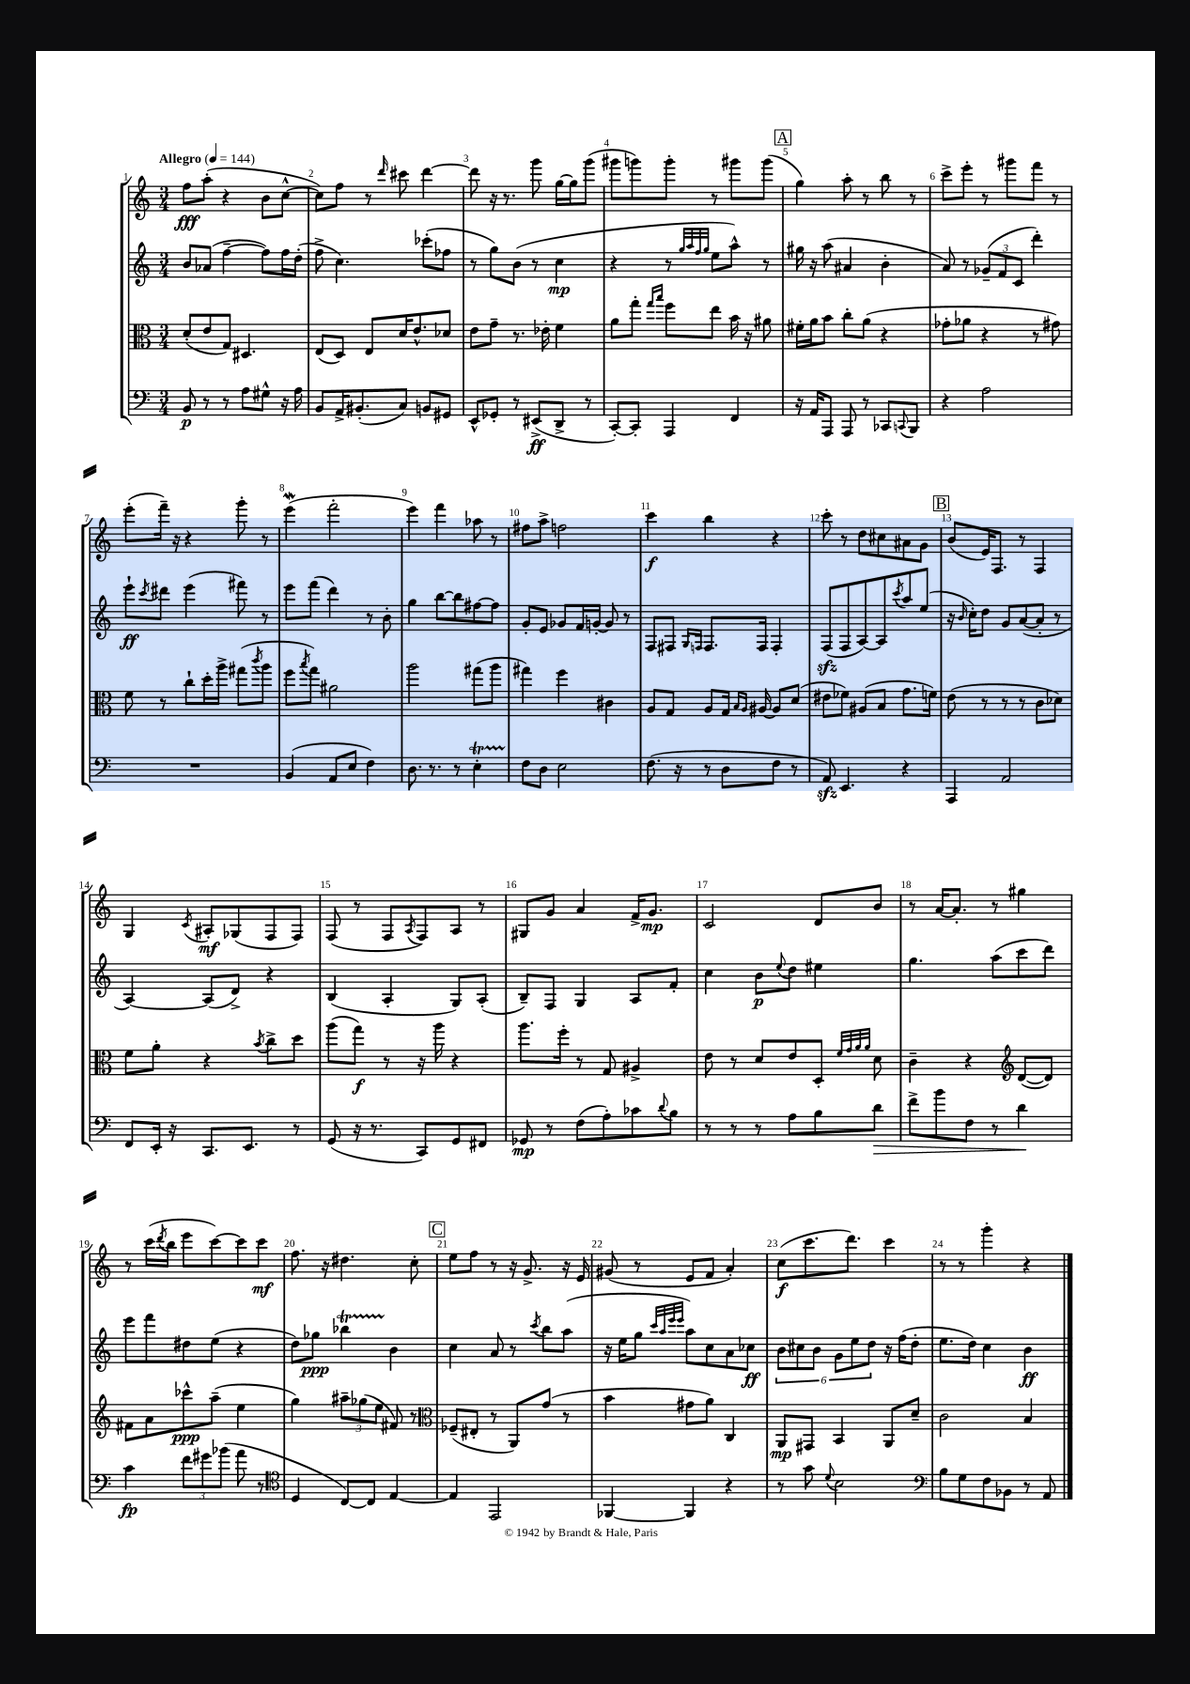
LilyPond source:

<<
\new StaffGroup <<
\new Staff = "s0" {
    \clef treble \key c \major \numericTimeSignature \time 3/4 \tempo "Allegro" 4 = 144
    f''8\fff a''8-.( r4 b'8 c''8~-^ |
    c''8) f''8 r8 \grace { d'''16 } cis'''8 d'''4~ |
    d'''8 r16 r8. g'''8 g''16~ g''16 g'''8( |
    gis'''8 g'''8) g'''8-. r8 gis'''8 gis'''8( |
    \mark \markup { \box "A" } g''4) a''8-. r8 b''8 r8 |
    c'''8-> e'''8-. r8 gis'''8 f'''8 r8 |
    e'''8-.( f'''16--) r16 r4 g'''8-. r8 |
    e'''4\mordent( f'''2-. |
    e'''4) f'''4 aes''8 r8 |
    fis''8 a''8-> f''2 |
    c'''4\f b''4 r4 |
    c'''8-. r8 d''8 cis''8 ais'8 g'8 |
    \mark \markup { \box "B" } b'8( e'16) f8. r8 f4 |
    g4 \acciaccatura { c'8 } ais8-.\mf ges8( f8 f8) |
    f8( r8 f8 \acciaccatura { a8 } f8) a8 r8 |
    gis8 g'8 a'4 f'16-> g'8.\mp |
    c'2 d'8 b'8 |
    r8 a'16~ a'8.-. r8 gis''4 |
    r8 c'''16( \acciaccatura { d'''8 } b''16 e'''8 c'''8~) c'''8 c'''8\mf |
    f''8. r16 dis''4. c''8-. |
    \mark \markup { \box "C" } e''8 f''8 r8 r16 g'8.-> r16 e'16 |
    gis'8( r8 e'8 f'8 a'4-.) |
    c''8\f( c'''8. d'''8.) c'''4 |
    r8 r8 g'''4-. r4 \bar "|." |
}
\new Staff = "s1" {
    \clef treble \key c \major \numericTimeSignature \time 3/4
    b'8 aes'8( f''4~-- f''8) f''16 d''16-.( |
    f''8-> c''4.) ces'''8-.( fes''8 |
    r8 g''8) b'8( r8 c''4\mp |
    r4 r8 \grace { g''32 a''32 f''32 g''32 } e''8 a''8-^) r8 |
    \mark \markup { \box "A" } gis''16 r16 a''8( ais'4 b'4-. |
    a'8) r8 \tuplet 3/2 { ges'8--( f'8 c'8 } d'''4-.) |
    e'''8-!\ff \acciaccatura { c'''8 } dis'''8 e'''4( fis'''8) r8 |
    e'''8 f'''8( d'''4) r8 b'8-. |
    g''4 b''8~ b''8 fis''8~ fis''8 |
    g'8-. e'8 ges'8 f'16 g'16~-. g'8 r8 |
    f8 fis8 \grace { g16 f16 } f8. f16 f4-. |
    f8\sfz( f8 a8~) a8 \acciaccatura { c'''8 } a''8 e''8( |
    \mark \markup { \box "B" } r16 \grace { b'16 } c''16-.) d''8 g'8 a'8~( a'8-. r8 |
    a4~) a8( d'8->) r4 |
    b4( a4-. g8) a8-.( |
    b8--) f8 g4 a8 f'8-. |
    c''4 b'8\p \appoggiatura { e''8 } d''8 eis''4 |
    g''4. a''8( c'''8 d'''8) |
    e'''8 f'''8 dis''8 e''8( r4 |
    d''8) ges''8\ppp bes''4\startTrillSpan b'4\stopTrillSpan |
    \mark \markup { \box "C" } c''4 a'8 r8 \acciaccatura { c'''8 } b''8 a''8( |
    r16 e''16 g''8 \grace { c'''32 a''32 e'''32 e'''32 } a''8) c''8 a'8 ces''8\ff |
    \tuplet 6/4 { b'8 cis''8 b'8 g'8 e''8 d''8 } r16 f''16( d''8-. |
    e''8. d''16) c''4 b'4\ff \bar "|." |
}
\new Staff = "s2" {
    \clef alto \key c \major \numericTimeSignature \time 3/4
    d'8-.( e'8 g8) dis4. |
    e8( d8) e8 d'16 e'8.-^ des'8 |
    e'8 g'8-- r8. ees'16-. f'4 |
    a'8 g''8-. \grace { g''16 b''16 } f''8 e''8 b'16 r16 ais'8 |
    \mark \markup { \box "A" } fis'16-. a'16 b'8 c''8-. a'8( r4 |
    ges'8-. aes'8 r4 r8 gis'8) |
    f'8 r8 c''8-! d''16-. a''16-> gis''8( \acciaccatura { c'''8 } a''8 |
    f''8 \acciaccatura { b''8 } g''8) ais'2 |
    a''2 gis''8( a''8 |
    gis''4) f''4 cis'4 |
    a8 g8 a8 g16 \grace { b16 a16 } ais16~ ais8 d'8( |
    eis'8 fes'8) ais8( b8 g'8. f'16) |
    \mark \markup { \box "B" } e'8( r8 r8 r8 c'8 des'8) |
    f'8 a'8-. r4 \acciaccatura { b'8 } c''8-> d''8 |
    a''8( g''8\f) r8 r16 a''16 r4 |
    a''8. f''16-. r8 g8 ais4-> |
    e'8 r8 d'8 e'8 d8-. \grace { f'32 g'32 a'32 a'32 } d'8 |
    c'4-- r4 \clef treble d'8~( d'8) |
    fis'8 a'8 ces'''8-^\ppp a''8--( e''4 |
    g''4) \tuplet 3/2 { ais''8-- ges''8( e''8 } fis'8) r8 |
    \mark \markup { \box "C" } \clef alto fes8--( eis8-. r8 a,8) g'8( r8 |
    b'4 gis'8 a'8) c4 |
    a,8\mp gis,8 b,4 a,8 d'8-- |
    c'2 b4 \bar "|." |
}
\new Staff = "s3" {
    \clef bass \key c \major \numericTimeSignature \time 3/4
    b,8\p r8 r8 a8 gis8-^ r16 a16 |
    b,8 a,16-> bis,8.-.( c8) b,8 gis,8 |
    e,8-^ ges,8-. r8 eis,8->\ff( d,8-> r8 |
    c,8~-.) c,8-. a,,4 f,4 |
    \mark \markup { \box "A" } r16 a,16 a,,8 a,,8 r8 ces,8 \appoggiatura { c,8 } b,,8 |
    r4 a2 |
    R2. |
    b,4( a,8 e8 f4) |
    d8. r8. r8 e4-.\startTrillSpan |
    f8\stopTrillSpan d8 e2 |
    f8.( r16 r8 d8 f8 r8 |
    a,8\sfz) e,4. r4 |
    \mark \markup { \box "B" } a,,4 a,2 |
    f,8 e,16-. r16 c,8. e,8. r8 |
    g,8( r16 r8. c,8) g,8 fis,8 |
    ges,8\mp r8 f8( a8-.) ces'8 \appoggiatura { d'8 } b8 |
    r8 r8 r8 a8 b8 d'8\> |
    f'8-> b'8 f8 r8 d'4\! |
    c'4\fp \tuplet 3/2 { f'8 gis'8 bes'8( } a'8 r8 |
    \clef tenor d4 c8~) c8 e4~ |
    \mark \markup { \box "C" } e4 e,2 |
    fes,4~ fes,4 r4 |
    r8 g'8 \appoggiatura { d'8 } b2 |
    \clef bass b8 g8 f8 bes,8 r8 a,8 \bar "|." |
}
>>
>>
\layout { \context { \Score \override BarNumber.break-visibility = ##(#f #t #t) barNumberVisibility = #all-bar-numbers-visible } }
